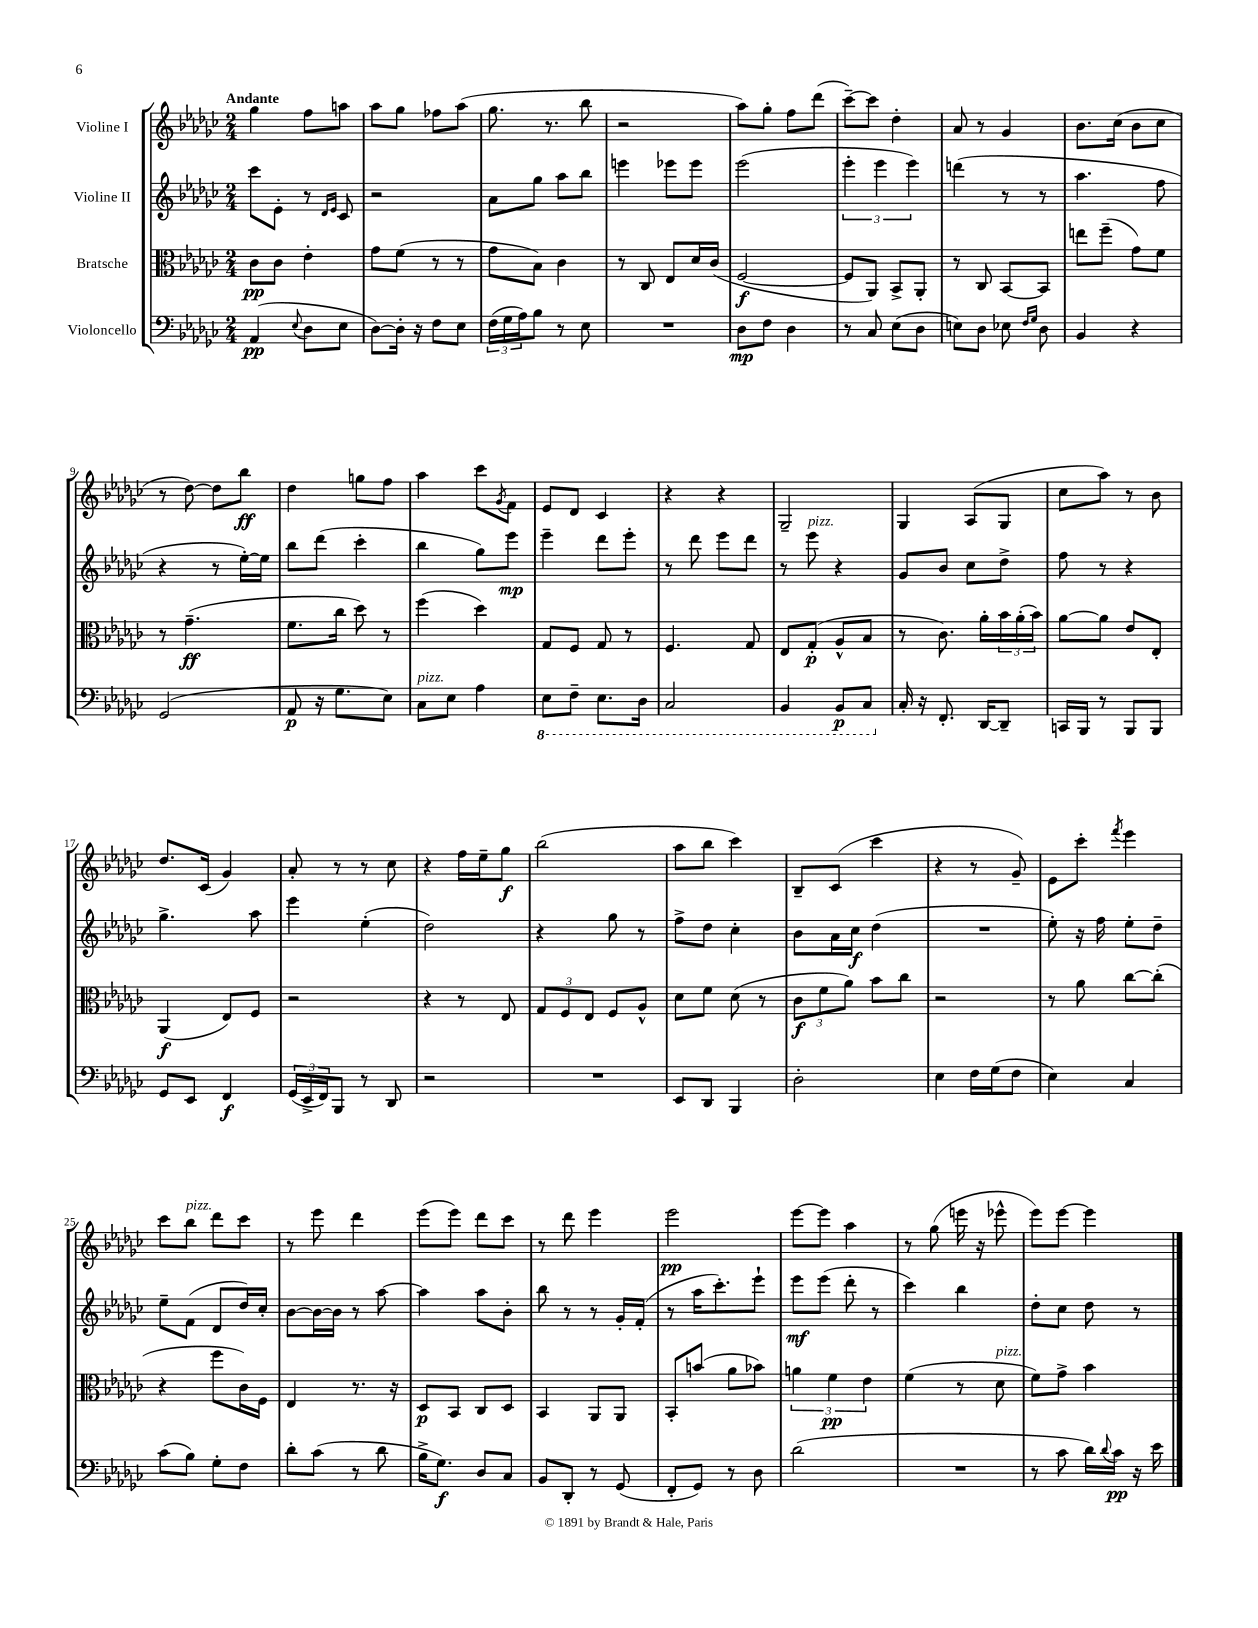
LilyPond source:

<<
\new StaffGroup <<
\new Staff = "s0" \with { instrumentName = "Violine I" } {
    \clef treble \key ges \major \numericTimeSignature \time 2/4 \tempo "Andante"
    ges''4 f''8 a''8 |
    aes''8 ges''8 fes''8 aes''8( |
    ges''8. r8. bes''8 |
    r2 |
    aes''8) ges''8-. f''8 des'''8( |
    ces'''8~--) ces'''8 des''4-. |
    aes'8 r8 ges'4 |
    bes'8. ces''16( bes'8 ces''8 |
    r8 des''8~) des''8 bes''8\ff |
    des''4 g''8 f''8 |
    aes''4 ces'''8 \acciaccatura { ges'8 } f'8 |
    ees'8 des'8 ces'4 |
    r4 r4 |
    ges2-- |
    ges4 aes8( ges8 |
    ces''8 aes''8) r8 bes'8 |
    des''8. ces'16( ges'4) |
    aes'8-. r8 r8 ces''8 |
    r4 f''16 ees''16-- ges''8\f |
    bes''2( |
    aes''8 bes''8 ces'''4) |
    bes8-- ces'8( ces'''4 |
    r4 r8 ges'8--) |
    ees'8 ces'''8-. \acciaccatura { f'''8 } ees'''4 |
    ces'''8 bes''8^\markup { \italic "pizz." } des'''8 ces'''8 |
    r8 ees'''8 des'''4 |
    ees'''8( ees'''8) des'''8 ces'''8 |
    r8 des'''8 ees'''4 |
    ees'''2\pp |
    ees'''8~ ees'''8 aes''4 |
    r8 ges''8( e'''16 r16 ees'''8-^ |
    ees'''8) ees'''8~ ees'''4 \bar "|." |
}
\new Staff = "s1" \with { instrumentName = "Violine II" } {
    \clef treble \key ges \major \numericTimeSignature \time 2/4
    ces'''8 ees'8-. r8 \grace { des'16 ees'16 } ces'8 |
    r2 |
    aes'8 ges''8 aes''8 bes''8 |
    e'''4 ees'''8 ees'''8 |
    ees'''2( |
    \tuplet 3/2 { ees'''4-. ees'''4 ees'''4) } |
    d'''4( r8 r8 |
    aes''4. f''8 |
    r4 r8 ees''16~-.) ees''16 |
    bes''8 des'''8( ces'''4-. |
    bes''4 ges''8) ees'''8\mp |
    ees'''4-- des'''8 ees'''8-. |
    r8 des'''8 ees'''8 des'''8 |
    r8 ees'''8^\markup { \italic "pizz." } r4 |
    ges'8 bes'8 ces''8 des''8-> |
    f''8 r8 r4 |
    ges''4.-> aes''8 |
    ees'''4 ees''4-.( |
    des''2) |
    r4 ges''8 r8 |
    f''8-> des''8 ces''4-. |
    bes'8 aes'16 ces''16\f des''4( |
    R2 |
    ees''8-.) r16 f''16 ees''8-. des''8-- |
    ees''8-- f'8( des'8 des''16) ces''16-. |
    bes'8~ bes'16~ bes'16 r8 aes''8~ |
    aes''4 aes''8 bes'8-. |
    bes''8 r8 r8 ges'16-. f'16-.( |
    r8 aes''16 ces'''8.-.) ees'''8-! |
    ees'''8\mf ees'''8( des'''8-. r8 |
    ces'''4) bes''4 |
    des''8-. ces''8 des''8 r8 \bar "|." |
}
\new Staff = "s2" \with { instrumentName = "Bratsche" } {
    \clef alto \key ges \major \numericTimeSignature \time 2/4
    ces'8\pp ces'8 ees'4-. |
    ges'8 f'8( r8 r8 |
    ges'8 bes8) ces'4 |
    r8 ces8 ees8 des'16 ces'16( |
    f2~\f |
    f8 aes,8) bes,8-> aes,8-. |
    r8 ces8 bes,8~ bes,8 |
    e''8 f''8--( ges'8) f'8 |
    r8 ges'4.--\ff( |
    f'8. ces''16 des''8) r8 |
    f''4( des''4) |
    ges8 f8 ges8 r8 |
    f4. ges8 |
    ees8 ges8-.\p( aes8-^ bes8 |
    r8 ces'8.) aes'16-. \tuplet 3/2 { bes'16 aes'16-.( bes'16) } |
    aes'8~ aes'8 ees'8 ees8-. |
    aes,4\f( ees8) f8 |
    r2 |
    r4 r8 ees8 |
    \tuplet 3/2 { ges8 f8 ees8 } f8 aes8-^ |
    des'8 f'8 des'8( r8 |
    \tuplet 3/2 { ces'8\f f'8 aes'8) } bes'8 ces''8 |
    r2 |
    r8 aes'8 ces''8~ ces''8-.( |
    r4 f''8 ces'16) f16 |
    ees4 r8. r16 |
    des8\p bes,8 ces8 des8 |
    bes,4 aes,8 aes,8 |
    bes,8-. b'8( aes'8 bes'8) |
    \tuplet 3/2 { a'4 f'4\pp ees'4 } |
    f'4( r8 des'8^\markup { \italic "pizz." } |
    f'8) ges'8-> bes'4 \bar "|." |
}
\new Staff = "s3" \with { instrumentName = "Violoncello" } {
    \clef bass \key ges \major \numericTimeSignature \time 2/4
    aes,4\pp( \appoggiatura { ees8 } des8 ees8 |
    des8~) des16-. r16 f8 ees8 |
    \tuplet 3/2 { f16( ges16 aes16) } bes8 r8 ees8 |
    R2 |
    des8\mp f8 des4 |
    r8 ces8 ees8( des8 |
    e8) des8 ees8 \grace { f16 ges16 } des8 |
    bes,4 r4 |
    ges,2( |
    aes,8\p r16 ges8. ees8) |
    ces8^\markup { \italic "pizz." } ees8 aes4 |
    \ottava #-1 ees,8 f,8-- ees,8. des,16 |
    ces,2 |
    bes,,4 bes,,8\p ces,8 \ottava #0 |
    ces16-. r16 f,8.-. des,16~ des,8-- |
    c,16 bes,,16 r8 bes,,8 bes,,8 |
    ges,8 ees,8 f,4\f |
    \tuplet 3/2 { ges,16( ees,16-> f,16) } bes,,8 r8 des,8 |
    r2 |
    R2 |
    ees,8 des,8 bes,,4 |
    des2-. |
    ees4 f16 ges16( f8 |
    ees4) ces4 |
    ces'8( bes8) ges8-. f8 |
    des'8-. ces'8( r8 des'8 |
    bes16-> ges8.\f) des8 ces8 |
    bes,8 des,8-. r8 ges,8( |
    f,8-. ges,8) r8 des8 |
    des'2( |
    R2 |
    r8 ces'8 des'16) \appoggiatura { des'8 } ces'16\pp r16 ees'16 \bar "|." |
}
>>
>>
